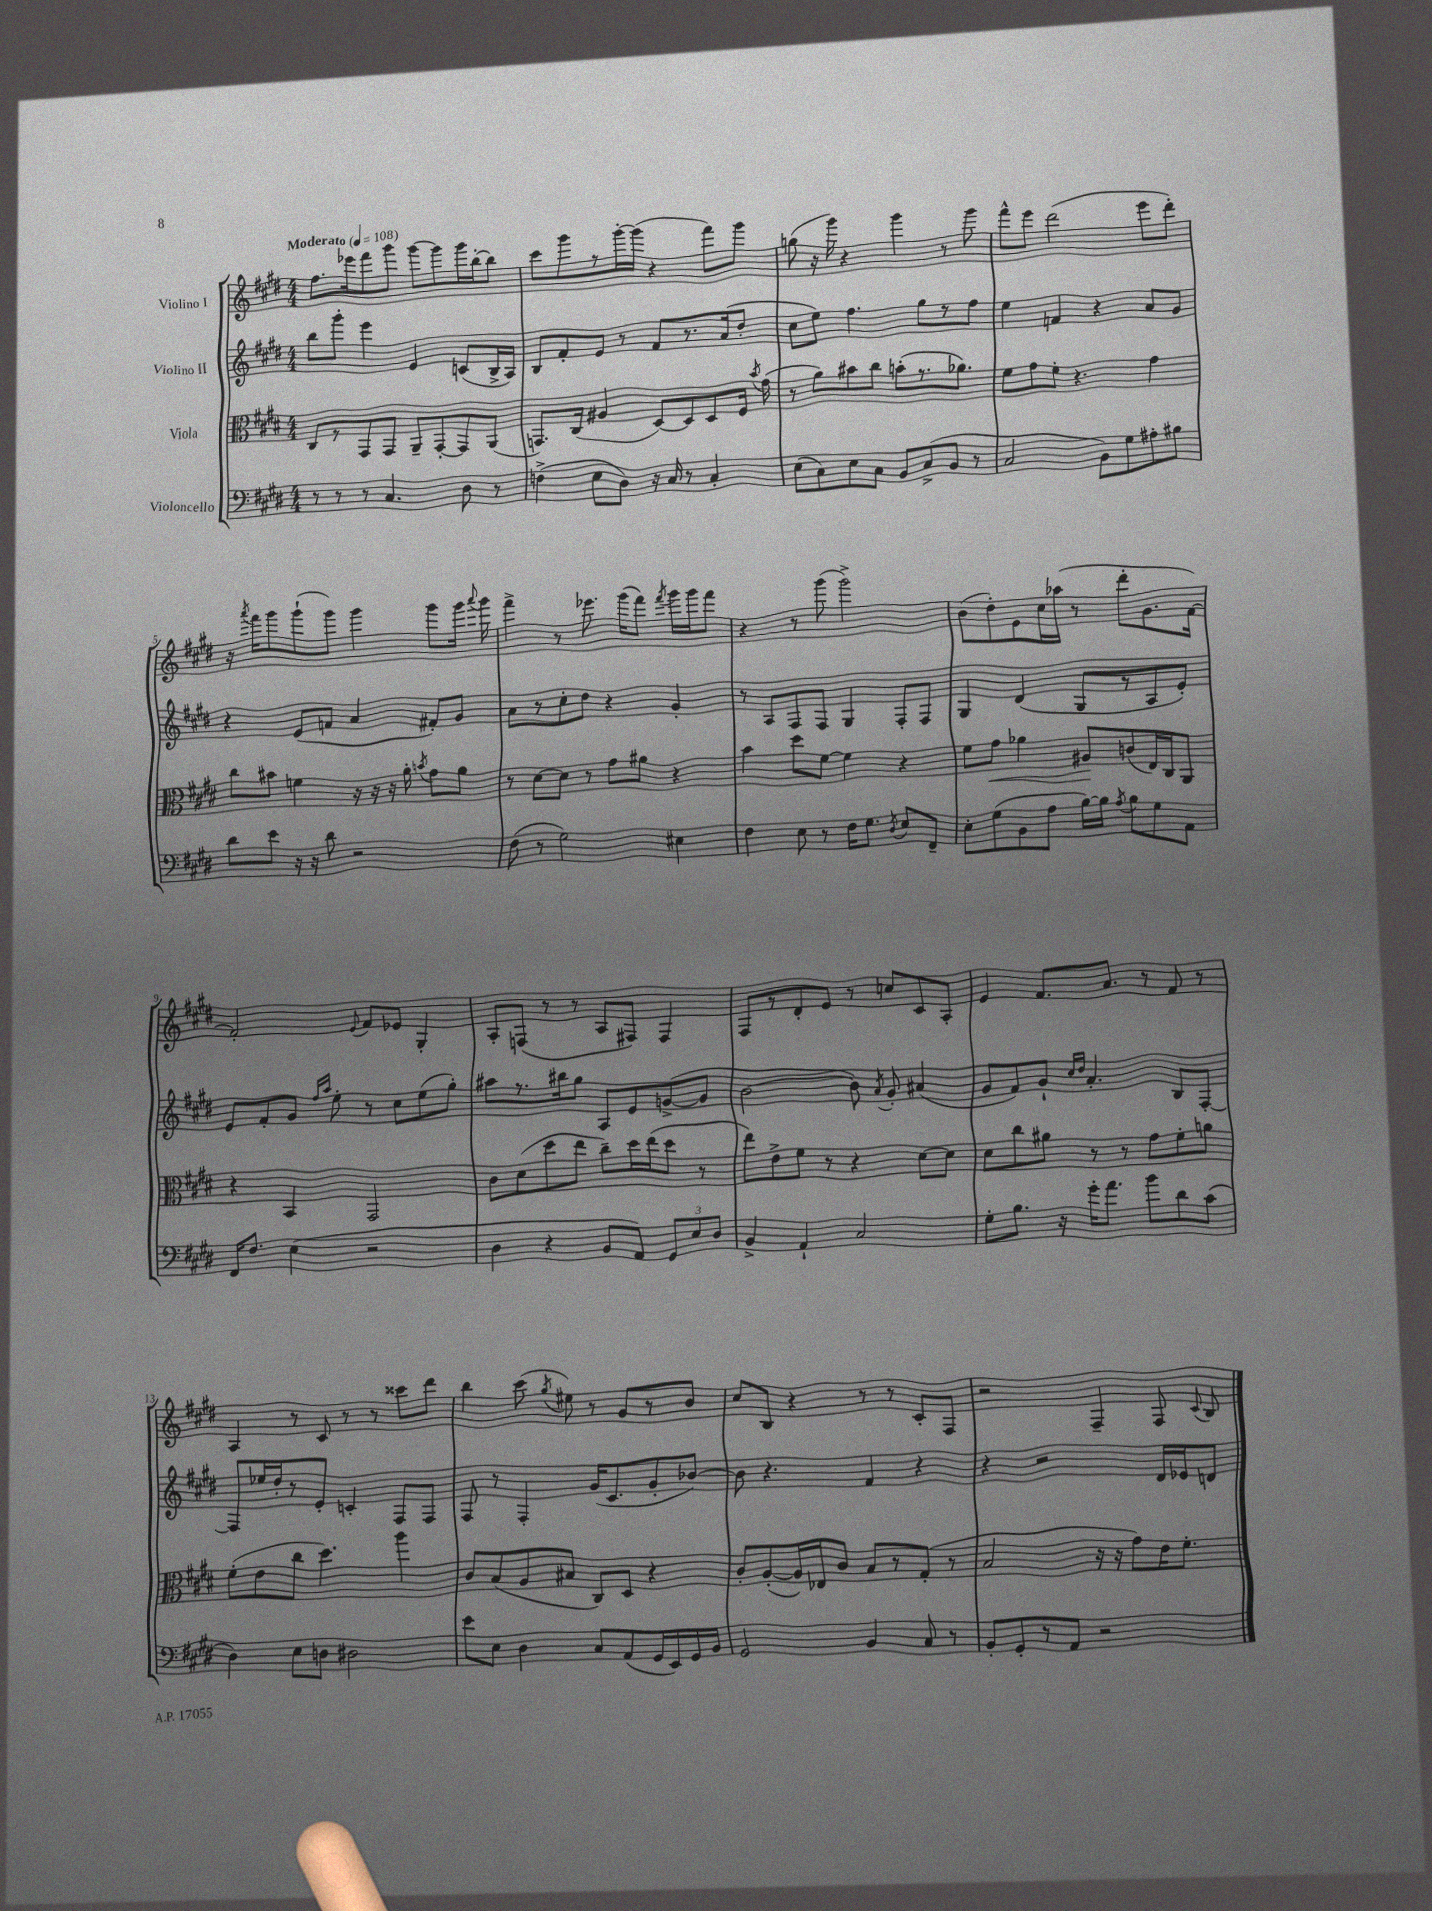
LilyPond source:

<<
\new StaffGroup <<
\new Staff = "s0" \with { instrumentName = "Violino I" } {
    \clef treble \key e \major \numericTimeSignature \time 4/4 \tempo "Moderato" 4 = 108
    \autoBeamOff fis''8.[ ees'''16 fis'''8 gis'''8] gis'''8[~ gis'''8 gis'''16 b''16~-. b''8] |
    cis'''8[ gis'''8 r8 gis'''16~-. gis'''16]( r4 fis'''8[) gis'''8] |
    g''8( r16 gis'''16) r4 gis'''4 r8 gis'''8 |
    fis'''8[-^ e'''8] dis'''2( e'''8[ dis'''8]-.) |
    r16 \acciaccatura { a'''8 } fis'''16[ gis'''8 gis'''8-!( gis'''8]) gis'''4 gis'''8[ gis'''16] \appoggiatura { a'''8 } gis'''16 |
    fis'''4-> r8 ees'''8. gis'''16[( fis'''8]) \acciaccatura { fis'''8 } gis'''16[ gis'''16 fis'''8] |
    r4 r8 gis'''8( gis'''2->) |
    b'8[( dis''8-.) e'8 cis''16 aes''16]( r8 dis'''8[-. gis'8. fis'16]~) |
    fis'2-. \appoggiatura { e'8 } fis'8[ ees'8] gis4-. |
    a8[-. f8]( r8 r8 a8[ fis8]) fis4 |
    fis8[ r8 dis'8-. e'8] r8 c''8[ cis'8 a8]-. |
    e'4 fis'8.[ a'8.] r8 fis'8 r8 |
    a4 r8 cis'8 r8 r8 cisis'''8[ dis'''8] |
    b''4 cis'''8( \acciaccatura { gis''8 } eis''8) r8 gis'8[ r8 b'8] |
    cis''8[ b8] r4 r8 r8 cis'8[-. fis8] |
    r2 fis4-- fis8 \appoggiatura { cis'8 } b8 \bar "|." |
}
\new Staff = "s1" \with { instrumentName = "Violino II" } {
    \clef treble \key e \major \numericTimeSignature \time 4/4
    \autoBeamOff b''8[ gis'''8]-. e'''4 e'4 c'8[( b16-> a16]) |
    b8[ fis'8-. e'8] r8 fis'8[ r8. a'16( dis''8]-. |
    cis''8[ e''8]) fis''4. gis''8[ r8 fis''8] |
    e''4 f'4 r4 a'8[ gis'8] |
    r4 e'8[( f'8] a'4 fis'8[-.) gis'8] |
    a'8[ r8 cis''8-. dis''8] r4 gis'4-. |
    r8 a8[ fis8 fis8] gis4 fis8[-. fis8] |
    gis4 dis'4( gis8[ r8 a8 e'8]-.) |
    e'8[ fis'8-. gis'8] \grace { fis''16[ a''16] } e''8-. r8 cis''8[ e''8( gis''8]-.) |
    ais''8[ r8. bis''16 gis''8] a8[ e'8 g'8~->( g'8] |
    b'2~ b'8) \acciaccatura { a'8 } gis'8-. ais'4( |
    gis'8[ fis'8) gis'8]-! \grace { cis''16[ dis''16] } a'4.-. b8[ fis8]~-. |
    fis8[ ees''16 dis''16-. r8 e'8]-. c'4-. fis8[ fis8] |
    fis8 r8 fis4-. gis'16[( cis'8. gis'8-. bes'8]~) |
    bes'8 r4. fis'4 r4 |
    r4 r2 dis'16[ ees'16 d'8] \bar "|." |
}
\new Staff = "s2" \with { instrumentName = "Viola" } {
    \clef alto \key e \major \numericTimeSignature \time 4/4
    \autoBeamOff cis8[ r8 gis,8 gis,8] a,8[-- gis,8~-. gis,8 a,8]( |
    g,8.[) cis16]( ais4 dis8[~) dis8 dis8 fis16] \acciaccatura { b'8 } gis'16( |
    r8 a'8[) bis'8 cis''8] b'8[-.( r8. aes'8.]) |
    fis'8[ gis'8 fis'8]-. r4. gis'4 |
    cis''8[ bis'8] f'4 r16 r16 r16 a'16-. \acciaccatura { b'8 } gis'8[ a'8] |
    r8 dis'8[~ dis'8] r8 gis'8[ ais'8] r4 |
    b'4 dis''8[ fis'8]~ fis'4 r4 |
    fis'8[ gis'8]\< aes'4 ais8[\! c'8( e16) cis16 a,8] |
    r4 b,4 gis,2 |
    cis'8[ dis'8( dis''8 e''8] cis''8[--) dis''16 e''16( dis''8] r8 |
    e''8[) e'8-> fis'8] r8 r4 dis'8[~ dis'8] |
    dis'8[ cis''8 ais'8] r8 r8 gis'8[ fis'8-. a'8] |
    fis'8[-.( e'8 cis''8] dis''4.) a''4 |
    cis'8[ b8( a8 bis8] cis8[) dis8] r4 |
    cis'8[-. a8~-.( a16) ees16 cis'8] b8[ r8 gis8]-.( r8 |
    b2 r16 r16 gis'8[) e'16 fis'8.]-. \bar "|." |
}
\new Staff = "s3" \with { instrumentName = "Violoncello" } {
    \clef bass \key e \major \numericTimeSignature \time 4/4
    \autoBeamOff r8 r8 r8 cis4. dis8 r8 |
    f4->( e8[ dis8]) r16 cis16 r8 cis4-. |
    e8[( cis8) e8 cis8] b,8[ cis8->( b,8] r8 |
    cis2 b,8[) gis8 ais8-. bis8] |
    dis'8[ e'8] r16 r16 dis'8 r2 |
    fis8( r8 gis2) eis4 |
    fis4 e8 r8 fis16[ gis8.] \acciaccatura { dis8 } e8[ fis,8]-- |
    e8[-. gis8( b,8 a8] b16[~) b16] \acciaccatura { a8 } b8[ gis8 a,8] |
    fis,16[ fis8.] e4( r2 |
    dis4 r4 b,8[ a,8]) \tuplet 3/2 { gis,8[ e8 dis8] } |
    b,4-> a,4-! cis2 |
    gis8[-. b8.] r16 gis'16[-. a'8.] b'8[ dis'8 cis'8]( |
    dis4) e8[ d8] dis2 |
    e'8[ e8] dis4 cis8[ a,8( gis,16 e,16) gis,16 b,16] |
    gis,2 b,4 cis8 r8 |
    b,8[-. gis,8-. r8 a,8] r2 \bar "|." |
}
>>
>>
